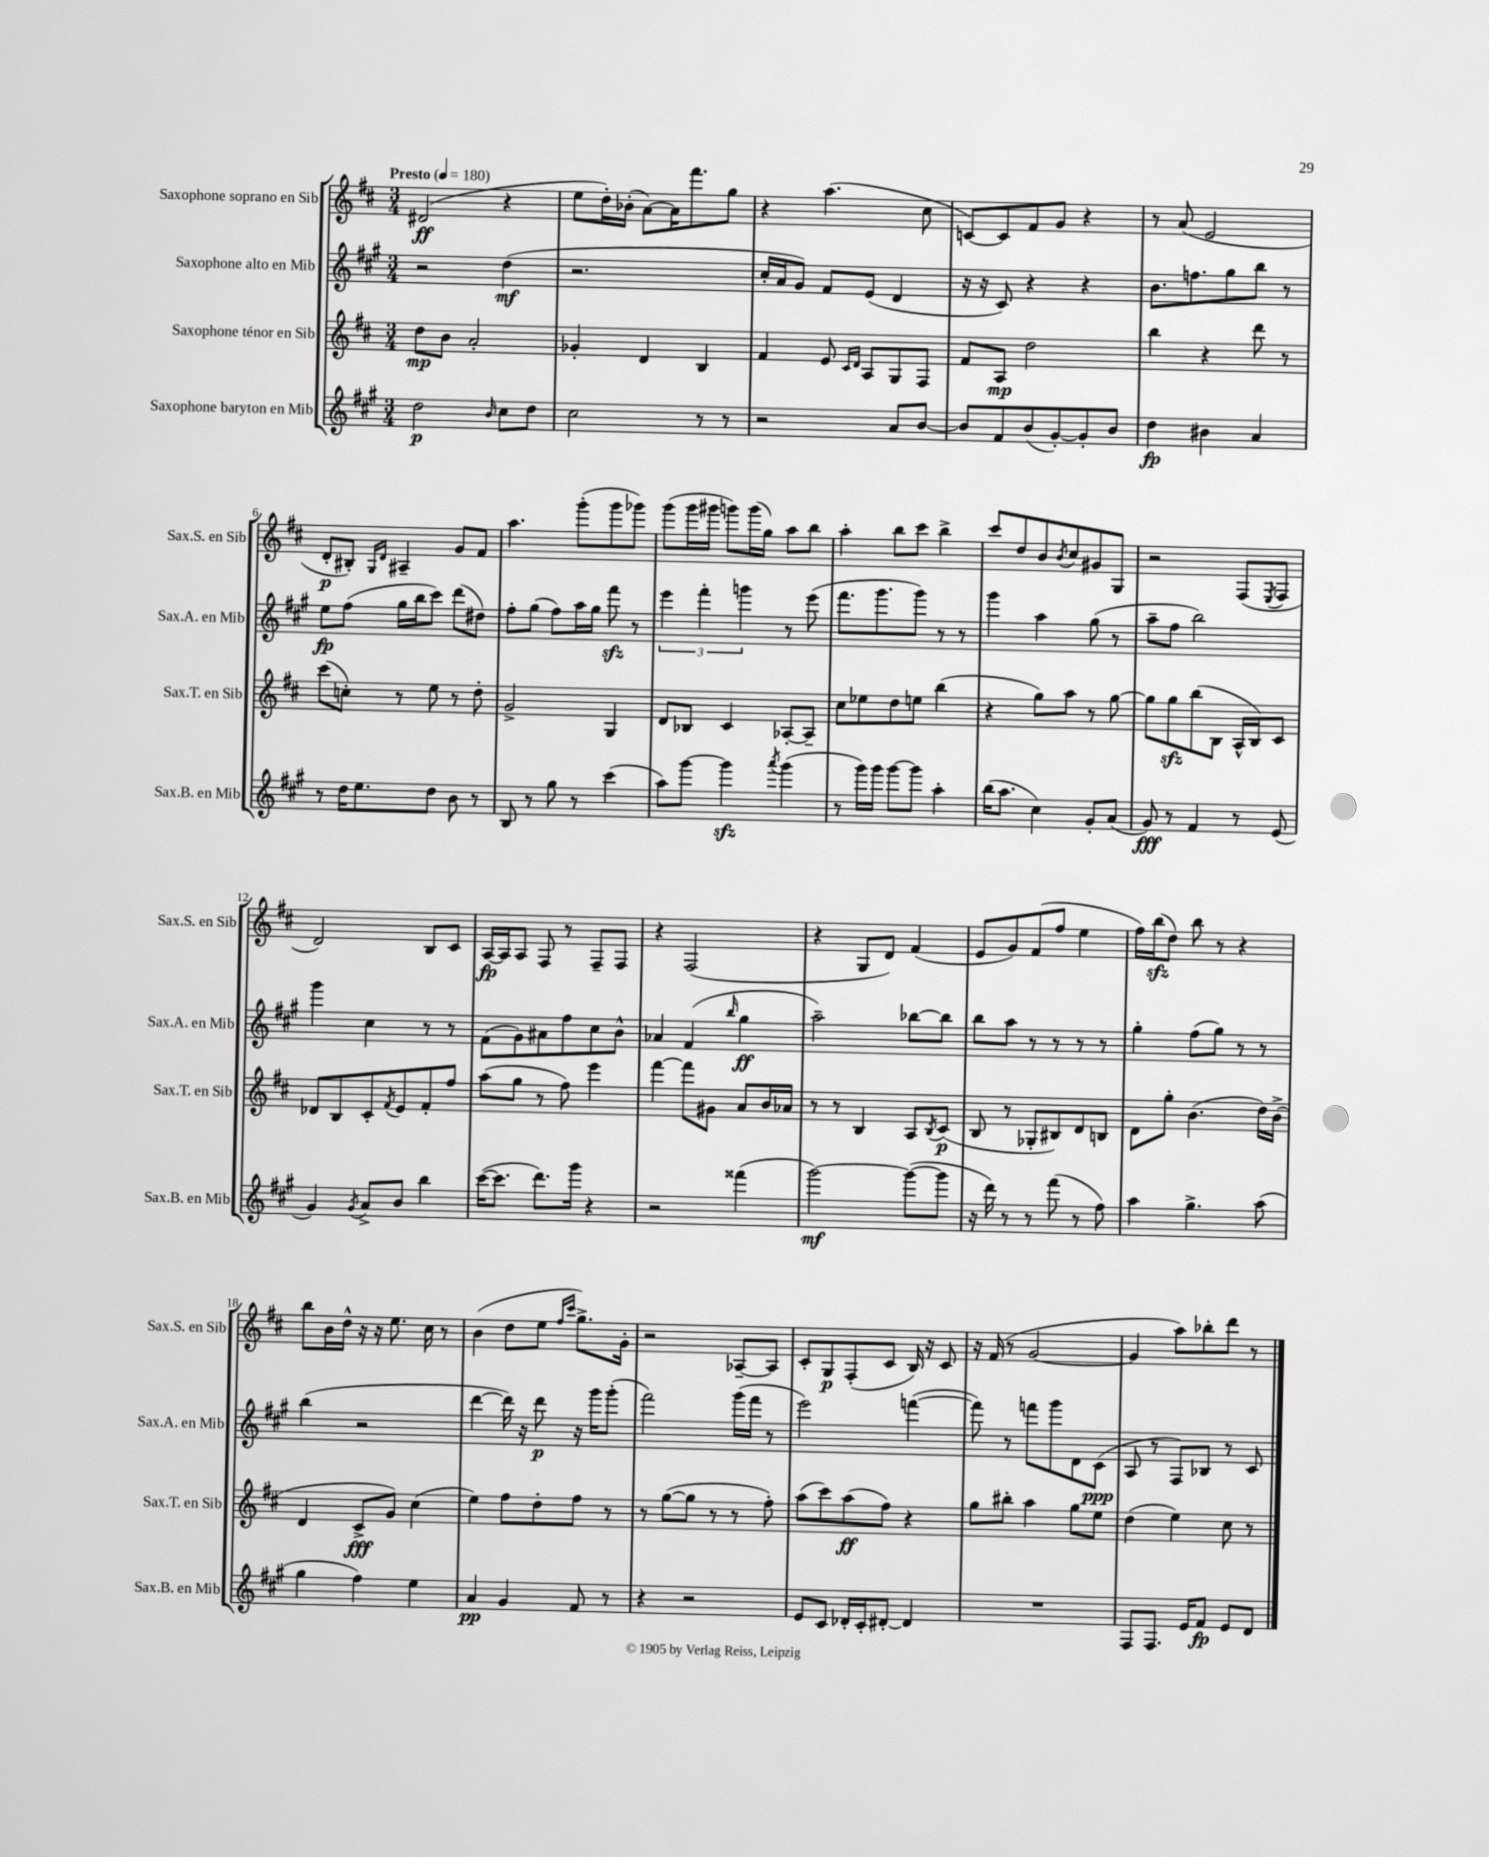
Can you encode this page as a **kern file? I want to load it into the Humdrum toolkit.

**kern	**kern	**kern	**kern
*staff4	*staff3	*staff2	*staff1
*clefG2	*clefG2	*clefG2	*clefG2
*k[f#c#g#]	*k[f#c#]	*k[f#c#g#]	*k[f#c#]
*M3/4	*M3/4	*M3/4	*M3/4
*MM180	*MM180	*MM180	*MM180
2dd	8dd	2r	(2d#
.	8b	.	.
.	2a'	.	.
16qqb	.	.	.
8cc#	.	(4dd	4r
8dd	.	.	.
=	=	=	=
2cc#	4g-'	2.r	8ee
.	.	.	16dd')
.	.	.	(16b-'
.	4d	.	[8a)
.	.	.	16a]
.	.	.	8.fff#
8r	4B	.	.
8r	.	.	8gg
=	=	=	=
2r	4f#	16cc#'	4r
.	.	16a	.
.	.	8g#)	.
.	8e	8f#	(4.aa
.	16qqc#	.	.
.	16qqd	.	.
.	8A	(8e	.
8a	8G	4d	.
[8b	8F#	.	8cc#
=	=	=	=
8b]	8f#	16r	[8c)
.	.	16r	.
8f#	8A	8c#)	8c]
(8b	2dd	4r	8f#
[8g#')	.	.	8g
8g#']	.	4r	4r
8b	.	.	.
=	=	=	=
4dd	4bb	8.b	8r
.	.	.	(8a
.	.	8.ff	.
4b#	4r	.	2e
.	.	8gg#	.
4a	8ddd	8bb	.
.	8r	8r	.
=	=	=	=
8r	(8ccc#	8ee	8d'
16dd	8cc')	(8ff#	8B#')
8.ee	.	.	.
.	.	.	16qqG
.	.	.	16qqd
.	8r	16gg#	4A#~
.	.	16bb	.
8dd	8ee	8ccc#)	.
8b	8r	(8ddd	8g
8r	8dd'	8dd#)	8f#
=	=	=	=
8B	2g^	8ff#'	4.aa
8r	.	(8gg#	.
8gg#	.	8ff#)	.
8r	.	16aa	(8ggg'
.	.	16gg#	.
(4ccc#	4G	8fff#	8ggg
.	.	8r	8ggg-)
=	=	=	=
8aa)	8d	6eee	(8ggg
[8ggg#	8B-	.	16ggg
.	.	6fff#'	.
.	.	.	16ggg#
4ggg#]	4c#	.	8ggg)
.	.	6ggg	.
.	.	.	(16ggg
.	.	.	16gg)
8qaaa	.	.	.
(4ggg#	[8A-'	8r	8aa
.	8A-~]	(8eee	8bb
=	=	=	=
8r	8cc#	8.fff#	4aa'
16ggg#)	8ee-	.	.
16ggg#	.	8.ggg#	.
[8ggg#	8dd	.	8bb
8ggg#]	8ee	8ggg#)	8ccc#
4aa'	(4bb	8r	4bb^
.	.	8r	.
=	=	=	=
(16bb	4r	4ggg#	8ccc#
8.aa	.	.	.
.	.	.	8dd
4cc#)	8gg)	4aa	8b
.	.	.	8qb
.	8aa	.	8cc#
8g#'	8r	(8gg#	8g#
(8a	[8gg	8r	8G
=	=	=	=
8g#)	8gg]	8aa~	2r
8r	8gg	8ff#	.
4f#	(8bb	2bb)	.
.	8B	.	.
8r	16A^^	.	(8F#
.	16B)	.	.
.	.	.	8qE
(8e	8c#	.	8F#
=	=	=	=
4g#)	8d-	4ggg#	2d)
.	8B	.	.
8qg#	.	.	.
8a^	8c#'	4cc#	.
.	8qf#	.	.
8b	8e	.	.
4bb	8f#'	8r	8B
.	8ff#	8r	8c#
=	=	=	=
([16ccc#	(8aa	(8f#	[16A
8.ccc#]	.	.	16A]
.	8gg	8g#)	8A
8.ddd)	8r	8a#	8F#
.	8ff#)	8ff#	8r
16ggg#	.	.	.
4r	4eee	8cc#	8F#~
.	.	8b^^	8F#
=	=	=	=
2r	[4fff#	4a-	4r
.	8fff#]	(4f#	(2F#
.	8g#	.	.
.	.	16qqbb	.
(4fff##	8a	4gg#	.
.	16b	.	.
.	16a-	.	.
=	=	=	=
[2ggg#)	8r	2aa~)	4r
.	8r	.	.
.	4B	.	8G
.	.	.	8d)
(8ggg#_	8A	[8bb-	(4f#
.	8qB	.	.
8ggg#]	(8c#	8bb-]	.
=	=	=	=
16r	8B	8bb	8e
16ddd)	.	.	.
8r	8r	8aa	8g)
8r	8G-'	8r	(8f#
(8fff#	8B#)	8r	8ff#
8r	8d	8r	4ee
8ff#)	8B	8r	.
=	=	=	=
4aa	8d	4gg#'	16ff#)
.	.	.	(16bb
.	8gg'	.	8dd)
4.gg#^	(4.b	(8ff#	8bb
.	.	8gg#)	8r
.	.	8r	4r
(8aa	16dd)	8r	.
.	(16b^	.	.
=	=	=	=
4gg#	4d	(4bb	8bb
.	.	.	16b
.	.	.	16dd^^
4ff#)	8c#^	2r	16r
.	.	.	16r
.	8g)	.	8.ee
4ee	(4cc#	.	.
.	.	.	16cc#
.	.	.	8r
=	=	=	=
4a	4ee)	[4ddd	(4b
4g#	8ff#	16ddd])	8dd
.	.	16r	.
.	8dd'	8ddd	8ee
.	.	.	16qqff#
.	.	.	16qqccc#
8f#	8ff#	16r	8.gg^)
.	.	16ggg#	.
8r	8r	(8ggg#'	.
.	.	.	16g'
=	=	=	=
4r	8r	2fff#)	2r
.	([8gg	.	.
2r	8gg]	.	.
.	8r	.	.
.	8r	(16ggg#	[8A-~
.	.	16fff#	.
.	8ff#')	8r	8A-]
=	=	=	=
8e	(8aa	2eee)	8c#'
8c#	8ccc#)	.	8G
16d-'	(8aa	.	(8F#'
16c#'	.	.	.
[8d#'	8ff#)	.	8c#
4d#]	4r	([4fff	16B)
.	.	.	16r
.	.	.	8c#
=	=	=	=
2.r	8gg	8fff])	16r
.	.	.	(16f#
.	8bb#'	8r	8r
.	4aa	8fff	[2g
.	.	8ggg#	.
.	8gg	8d	.
.	8ee	(8c#	.
=	=	=	=
8F#	(4dd	8A	4g]
8.F#	.	8r	.
.	4ee)	8F#)	8aa)
16e	.	.	.
8f#	.	8B-	8bb-'
8e	8cc#	8r	8ddd
8d	8r	8c#	8r
==	==	==	==
*-	*-	*-	*-
